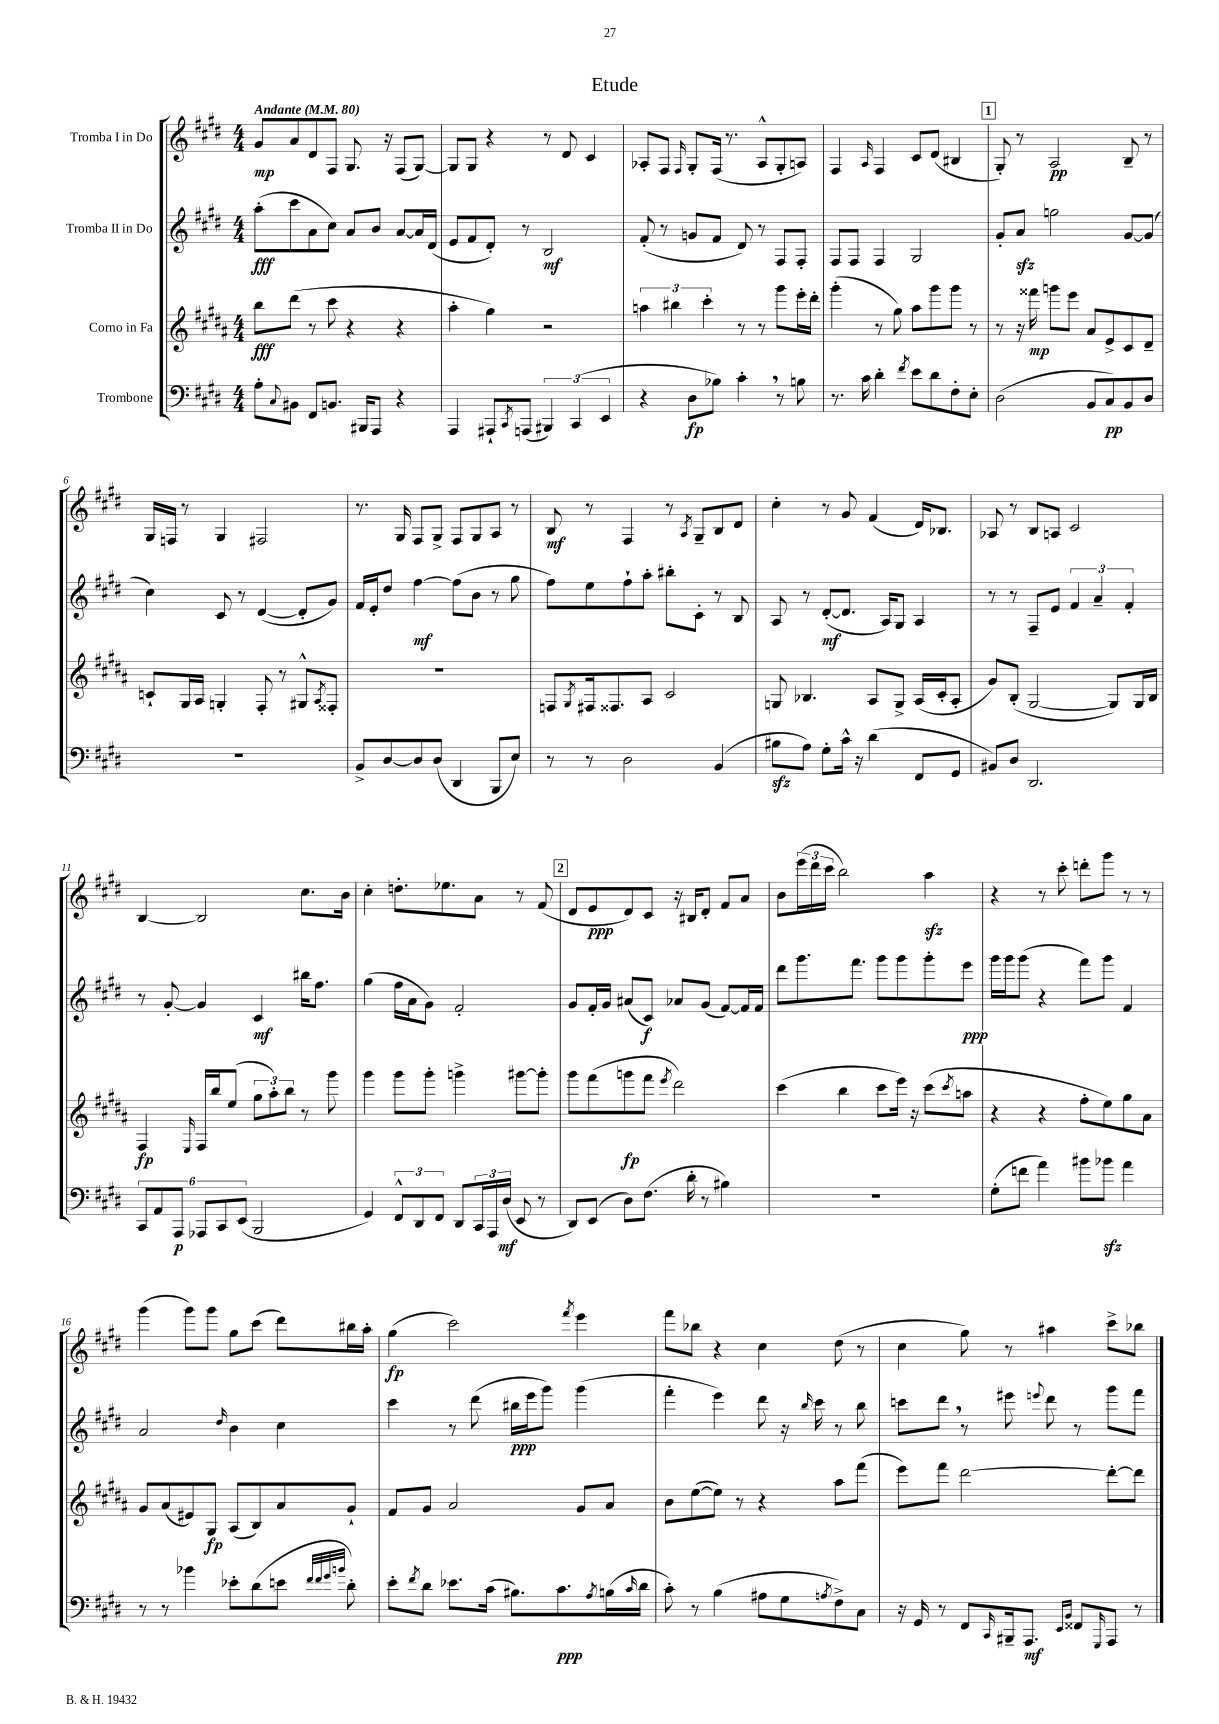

**kern	**kern	**kern	**kern
*staff4	*staff3	*staff2	*staff1
*clefF4	*clefG2	*clefG2	*clefG2
*k[f#c#g#d#]	*k[f#c#g#d#a#]	*k[f#c#g#d#]	*k[f#c#g#d#]
*M4/4	*M4/4	*M4/4	*M4/4
*MM80	*MM80	*MM80	*MM80
8A'	8bb	(8aa'	8g#
8qqC#	.	.	.
8BB#	(8ddd#	8ccc#	8a
8FF#	8r	8a	8d#
8.BB	8ccc#	8cc#)	8F#
.	4r	8a	8.G#
16BBB#	.	.	.
8AAA	.	8b	.
.	.	.	16r
4r	4r	[8a	(8F#
.	.	16a]	[8G#)
.	.	(16d#	.
=	=	=	=
4AAA	4aa#'	8e	8G#]
.	.	8f#	8G#
8AAA#`	4gg#)	8d#')	4r
8qCC#	.	.	.
(8AAA	.	8r	.
6BBB#)	2r	2B	8r
.	.	.	8d#
(6CC#	.	.	.
.	.	.	4c#
6EE	.	.	.
=	=	=	=
4r	6aa	(8f#'	8A-'
.	.	8r	8F#
.	6bb#	.	.
.	.	.	16qqF#
8D#	.	8g	8G#'
.	6ccc#'	.	.
8B-)	.	8f#	(16F#
.	.	.	8.r
4c#'	8r	8d#)	.
.	8r	8r	8A-^^
8r	8ggg#	8F#	8G#'
8B	16eee'	8F#'	8A)
.	16ddd#'	.	.
=	=	=	=
8.r	(4ggg#'	8F#	4F#
.	.	8F#	.
16c#	.	.	.
.	.	.	16qqA
4d#'	8r	4F#	4F#
.	8gg#)	.	.
8qf#	.	.	.
8e	8aa#	2G#	8c#
8d#	8ggg#	.	(8d#
8F#'	8ggg#	.	4B#
8E'	8r	.	.
=	=	=	=
(2D#	8r	8g#'	8G#')
.	16r	8a	8r
.	16fff##	.	.
.	8ggg	2gg	2A
.	8eee	.	.
8BB	8a#	.	.
8C#)	8e^	.	.
8BB	8c#	[8g#	8B~
8D#	8d#~	(8g#]	8r
=	=	=	=
1r	8c`	4cc#)	16G#
.	.	.	16F
.	16G#	.	8r
.	16A#	.	.
.	4G'	8c#	4G#
.	.	8r	.
.	8F#'	([4d#	2F#
.	8r	.	.
.	8G#^^	8d#']	.
.	8qA#	.	.
.	8F##'	8g#)	.
=	=	=	=
8BB^	1r	16f#	8.r
.	.	16e'	.
[8D#	.	8dd#	.
.	.	.	16G#
8D#]	.	[4ff#	8F#
(8D#	.	.	8G#^
4DD#	.	(8ff#]	8F#
.	.	8b	8G#
8BBB	.	8r	8A
8E)	.	8gg#	8r
=	=	=	=
8r	8F	8ff#)	8B
.	8qG#	.	.
8r	16F#	8ee	8r
.	8.F##	.	.
2D#	.	8ff#`	4F#
.	8A#	8aa'	.
.	2c#	8bb#'	8r
.	.	.	8qA
.	.	8c#'	8G#~
(4BB	.	8r	8B
.	.	8B	8d#
=	=	=	=
8B#	8G	8A	4cc#'
8A)	4.B-	8r	.
8G#'	.	([8d#'	8r
16c#^^	.	8.d#]	8g#
16r	.	.	.
(4d#	8A#	.	(4f#
.	.	16A)	.
.	8G^	8G#	.
8FF#	(16A#	4A	16d#)
.	16c#'	.	8.B-
8GG#	8A#'	.	.
=	=	=	=
8BB#)	8g#)	8r	8A-
8D#	(8B'	8r	8r
2.DD#	[2G#	8F#~	8B
.	.	8e	8A
.	.	6f#	2c#
.	.	6a~	.
.	8G#])	.	.
.	.	6f#'	.
.	16G#	.	.
.	16B	.	.
=	=	=	=
12CC#	4F#	8r	[4B
12AA	.	.	.
.	.	[8g#'	.
12AAA	.	.	.
.	16qqE	.	.
12AAA-	16F#	4g#]	2B]
.	16bb	.	.
12CC#	.	.	.
.	(8ee	.	.
(12EE	.	.	.
2BBB	12gg#	4c#	.
.	12aa#')	.	.
.	12bb	.	.
.	8r	16bb#	8.cc#
.	.	8.ff#	.
.	8ggg#	.	.
.	.	.	16b
=	=	=	=
4GG#)	4ggg#	(4gg#	4cc#'
12FF#^^	8ggg#	16ff#	8.dd'
.	.	16a	.
12DD#	.	.	.
.	8ggg#'	8g#)	.
12FF#	.	.	.
.	.	.	8.ee-
8DD#	4ggg^	2f#'	.
24CC#	.	.	8a
24AAA	.	.	.
(24D#	.	.	.
8EE	[8ggg#	.	8r
8r	8ggg#']	.	(8f#
=	=	=	=
8DD#)	8ggg#	8g#	8d#
(8EE	(8fff#	16f#'	8e
.	.	16g#	.
8D#)	8ggg	(8a#	8d#)
(8.F#	8fff#	8c#)	8c#
.	8qeee	.	.
.	2ddd#)	8a-	16r
16d#'	.	.	16B#
8r	.	(8g#	8d#'
4B#)	.	[8f#)	8f#
.	.	16f#]	8a
.	.	16f#	.
=	=	=	=
1r	(4ccc#	8ddd#	8b
.	.	8.ggg#	(24eee
.	.	.	24ddd#
.	.	.	24ccc#
.	4bb	.	2bb)
.	.	8.fff#	.
.	8ccc#	8ggg#	.
.	16eee)	8ggg#	.
.	16r	.	.
.	(8ccc#	8ggg#'	4aa
.	8qccc#	.	.
.	8aa	8eee	.
=	=	=	=
(8G#'	4r	16ggg#	4r
.	.	16ggg#	.
8f	.	(8ggg#	.
4a)	4r	4r	8r
.	.	.	8ccc#'
8b#	8ff#'	8fff#)	8ddd'
8b-	8ee)	8ggg#	8ggg#
4a	8gg#	4f#	8r
.	8a#	.	8r
=	=	=	=
8r	8g#	2a	(4ggg#
8r	(8a#	.	.
4b-	8e#)	.	8ggg#)
.	8G#	.	8ggg#
.	.	16qqdd#	.
8e-'	(8A#	4b	8gg#
(8d#	8B)	.	(8ccc#
8e	8a#	4cc#	8ddd#)
32qqf#	.	.	.
32qqf#	.	.	.
32qqg#	.	.	.
32qqb	.	.	.
8d#')	8g#`	.	16bb#
.	.	.	16aa'
=	=	=	=
8e'	8f#	4ccc#	(4gg#
8qf#	.	.	.
8d#	8g#	.	.
8.e-	2a#	8r	2ccc#)
.	.	(8ddd#	.
(16c#	.	.	.
8.B#)	.	16bb#	.
.	.	16eee	.
.	.	8ggg#)	.
8.c#	.	.	.
.	.	.	8qfff#
.	8g#	(4ggg#	4eee
8qA	.	.	.
(16B	8a#	.	.
16qqc#	.	.	.
16d#	.	.	.
=	=	=	=
8c#')	8b	4fff#'	8fff#
8r	([8ee	.	8bb-
(4B	8ee])	4eee)	4r
.	8r	.	.
8A#	4r	8ddd#	4cc#
8G#	.	16r	.
.	.	16qqbb	.
.	.	16ccc#	.
8qA	.	.	.
8F#^)	8aa#	8r	(8dd#
8C#	(8fff#	8bb	8r
=	=	=	=
16r	8eee)	8ccc	4cc#
16GG#	.	.	.
8r	8fff#	8ddd#	.
8FF#	[2ddd#	8r	8gg#)
16qqCC#	.	.	.
16BBB#~	.	8eee#	8r
8.AAA	.	.	.
.	.	8qqeee	.
.	.	8ddd#	4aa#
16qqEE	.	.	.
16qqBB	.	.	.
8FF##	.	8r	.
16qqGGG#	.	.	.
8AAA	8ddd#'_	8ggg#	8ccc#^
8r	8ddd#]	8fff#	8bb-
==	==	==	==
*-	*-	*-	*-
